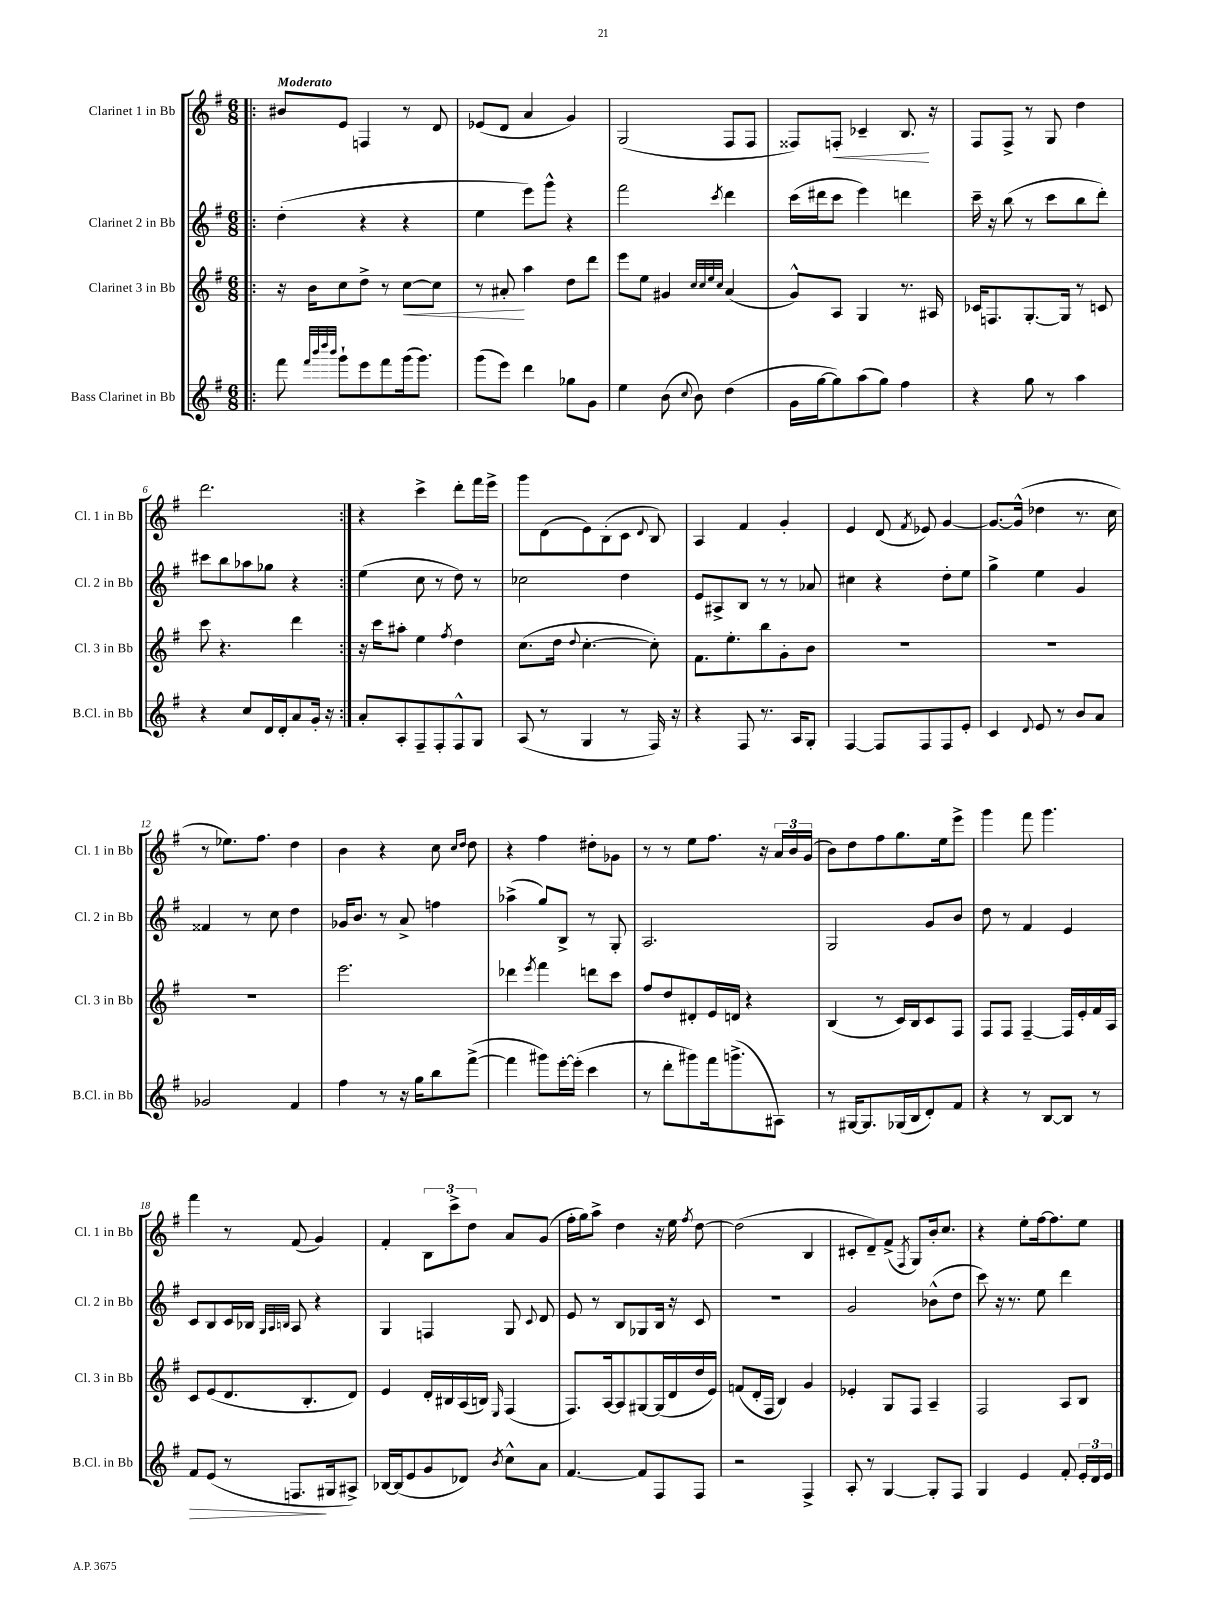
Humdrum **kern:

**kern	**kern	**kern	**kern
*staff4	*staff3	*staff2	*staff1
*clefG2	*clefG2	*clefG2	*clefG2
*k[f#]	*k[f#]	*k[f#]	*k[f#]
*M6/8	*M6/8	*M6/8	*M6/8
=!|:	=!|:	=!|:	=!|:
8fff#\	16r	(4dd'\	8b#/L
.	16b\LK	.	.
32qqfff#/LLL	.	.	.
32qqbbb/	.	.	.
32qqdddd/	.	.	.
32qqbbb/JJJ	.	.	.
8ggg`\L	8cc\	.	8e/J
8eee\	8dd^\J	4r	4F/
8fff#\	8r	.	.
(16ggg\k	[8cc\L	4r	8r
8.ggg\J)	.	.	.
.	8cc\]J	.	8d/
=	=	=	=
(8ggg\L	8r	4ee\	(8e-/L
8eee\J)	8a#'/	.	8d/J
4ddd\	4aa\	8eee\L)	4a/
.	.	8ggg^^\J	.
8gg-\L	8dd\L	4r	4g/)
8g\J	8ddd\J	.	.
=	=	=	=
4ee\	8eee\L	2fff#\	(2G/
.	8ee\J	.	.
(8b\	4g#/	.	.
8qqcc/	.	.	.
8b\)	.	.	.
.	32qqcc/LLL	.	.
.	32qqcc/	.	.
.	32qqee/	.	.
.	32qqcc/JJJ	8qccc/	.
(4dd\	(4a/	4ddd\	8F#/L
.	.	.	8F#/J
=	=	=	=
16g\LL	8g^^/L)	(16ccc\LL	8F##/L)
[16gg\J	.	16ddd#\J	.
8gg\])	8A/J	8ccc\J	8F'/J
(8aa\	4G/	4eee\)	4c-~/
8gg\J)	.	.	.
4ff#\	8.r	4ddd\	8.B/
.	16A#/	.	16r
=	=	=	=
4r	16c-/LK	16ccc~\	8F#/L
.	8.F/	16r	.
.	.	(8bb\	8F#^/J
8gg\	[8.G'/	8r	8r
8r	.	8ccc\L	8G/
.	16G/]Jk	.	.
4aa\	8r	8bb\	4dd\
.	8c/	8ddd'\J)	.
=	=	=	=
4r	8ccc\	8ccc#\L	2.ddd\
.	4.r	8bb\	.
8cc/L	.	8aa-\	.
16d/L	.	8gg-\J	.
16d'/J	.	.	.
8a/	4ddd\	4r	.
16g'/Jk	.	.	.
16r	.	.	.
=:|!	=:|!	=:|!	=:|!
8a'/L	16r	(4ee\	4r
.	16ccc\LK	.	.
8A'/	8aa#'\J	.	.
8F#~/	4ee\	8cc\	4ccc^\
8F#'/	.	8r	.
.	8qff#/	.	.
8F#^^/	4dd\	8dd\)	8ddd'\L
8G/J	.	8r	16fff#\L
.	.	.	16eee^\JJ
=	=	=	=
(8A/	(8.cc\L	2cc-\	8ggg\L
8r	.	.	(8d\
.	16dd\Jk	.	.
.	8qqdd/	.	.
4G/	[4.cc'\	.	8e\)
.	.	.	(8B'\
8r	.	4dd\	8c\J
.	.	.	8qqd/
16F#/)	8cc'\])	.	8B/)
16r	.	.	.
=	=	=	=
4r	8.f#\L	8e/L	4A/
.	.	8A#^/	.
.	8.ee'\	.	.
8F#/	.	8B/J	4f#/
8.r	8bb\	8r	.
.	8g'\	8r	4g'/
16A/LK	.	.	.
8G'/J	8b\J	8a-/	.
=	=	=	=
[4F#/	2.r	4cc#\	4e/
8F#/]L	.	4r	(8d/
.	.	.	8qf#/
8F#/	.	.	8e-/)
8F#/	.	8dd'\L	[4g/
8e'/J	.	8ee\J	.
=	=	=	=
4c/	2.r	4gg^\	8.g/_L
.	.	.	(16g^^/]Jk
8qqd/	.	.	.
8e/	.	4ee\	4dd-\
8r	.	.	.
8b/L	.	4g/	8.r
8a/J	.	.	.
.	.	.	16cc\
=	=	=	=
2g-/	2.r	4f##/	8r
.	.	.	8.ee-\L)
.	.	8r	.
.	.	.	8.ff#\J
.	.	8cc\	.
4f#/	.	4dd\	4dd\
=	=	=	=
4ff#\	2.eee\	16g-/LK	4b\
.	.	8.b/J	.
8r	.	8r	4r
16r	.	8a^/	.
16gg\LK	.	.	.
8bb\	.	4ff\	8cc\
.	.	.	16qqcc/LL
.	.	.	16qqdd/JJ
([8fff#^\J	.	.	8dd\
=	=	=	=
4fff#\]	4ddd-\	(4aa-^\	4r
.	8qeee/	.	.
8ggg#\L)	4fff#\	8gg/L)	4ff#\
[16eee'\L	.	8B^/J	.
(16eee'\]JJ	.	.	.
4ccc\	8ddd\L	8r	8dd#'\L
.	8ccc\J	8G'/	8g-\J
=	=	=	=
8r	8ff#/L	2.A/	8r
8ddd'\L	8dd/	.	8r
8ggg#\)	8d#'/	.	8ee\L
16fff#\k	16e/L	.	8.ff#\J
(8.ggg^\	16d/JJ	.	.
.	4r	.	.
.	.	.	16r
8A#\J)	.	.	24a/LL
.	.	.	24b/
.	.	.	(24g/JJ
=	=	=	=
8r	(4B/	2G/	8b\L)
[16G#/LK	.	.	8dd\
8.G#/]	.	.	.
.	8r	.	8ff#\
(16G-/L	16c/LL)	.	8.gg\
16B/J	16B/J	.	.
8d'/)	8c/	8g/L	.
.	.	.	16ee\k
8f#/J	8F#/J	8b/J	8eee^\J
=	=	=	=
4r	8F#/L	8dd\	4ggg\
.	8F#/J	8r	.
8r	[4F#~/	4f#/	8fff#\
[8B/L	.	.	4.ggg\
8B/]J	16F#/]LL	4e/	.
.	16e'/	.	.
8r	16f#/	.	.
.	16A/JJ	.	.
=	=	=	=
8f#/L	8c/L	8c/L	4fff#\
(8e/J	(8e/	8B/	.
8r	8.d/	16c/L	8r
.	.	16B-/JJ	.
.	.	32qqG/LLL	.
.	.	32qqA/	.
.	.	32qqB/JJJ	.
8.F/L	.	8A/	(8f#/
.	8.B'/	.	.
.	.	4r	4g/)
16G#/k	.	.	.
8A#^/J)	8d/J)	.	.
=	=	=	=
[16B-/LL	4e/	4G/	4f#'/
(16B-/]J	.	.	.
8e/	.	.	.
8g/	16d'/LL	4F/	12B\L
.	16B#/	.	.
.	.	.	12ccc^\
8d-/J)	(16A/	.	.
.	.	.	12dd\J
.	16B/JJ)	.	.
8qb/	16qqE/	.	.
8cc^^\L	(4F#/	8G/	8a/L
.	.	8qqc/	.
8a\J	.	8d/	(8g/J
=	=	=	=
[4.f#/	8.F#/L)	8e/	16ff#'\LL
.	.	.	16gg\J)
.	.	8r	8aa^\J
.	[16A/k	.	.
.	8A/]	8B/L	4dd\
8f#/]L	[8G#/	8G-/	.
8F#/	(16G#/]L	16B/Jk	16r
.	16d/	16r	16ee\
.	.	.	8qff#/
8F#/J	16dd/	8c/	[8dd\
.	16e/JJ)	.	.
=	=	=	=
2r	(8f/L	2.r	(2dd\]
.	16d'/L	.	.
.	16F#/JJ	.	.
.	4B/)	.	.
4F#^/	4g/	.	4B/
=	=	=	=
8A'/	4e-'/	2g/	8c#'/L
8r	.	.	8d~/)
[4G/	8G/L	.	(8f#^/J
.	.	.	8qF#/
.	8F#/J	.	8G/L)
8G'/]L	4A~/	(8b-^^\L	16b'/k
.	.	.	8.cc/J
8F#/J	.	8dd\J	.
=	=	=	=
4G/	2F#/	8ccc\)	4r
.	.	16r	.
.	.	8.r	.
4e/	.	.	8ee'\L
.	.	8ee\	[16ff#\k
.	.	.	8.ff#\]
8f#'/	8A/L	4ddd\	.
24e'/LL	8B/J	.	8ee\J
24d/	.	.	.
24e/JJ	.	.	.
==	==	==	==
*-	*-	*-	*-
